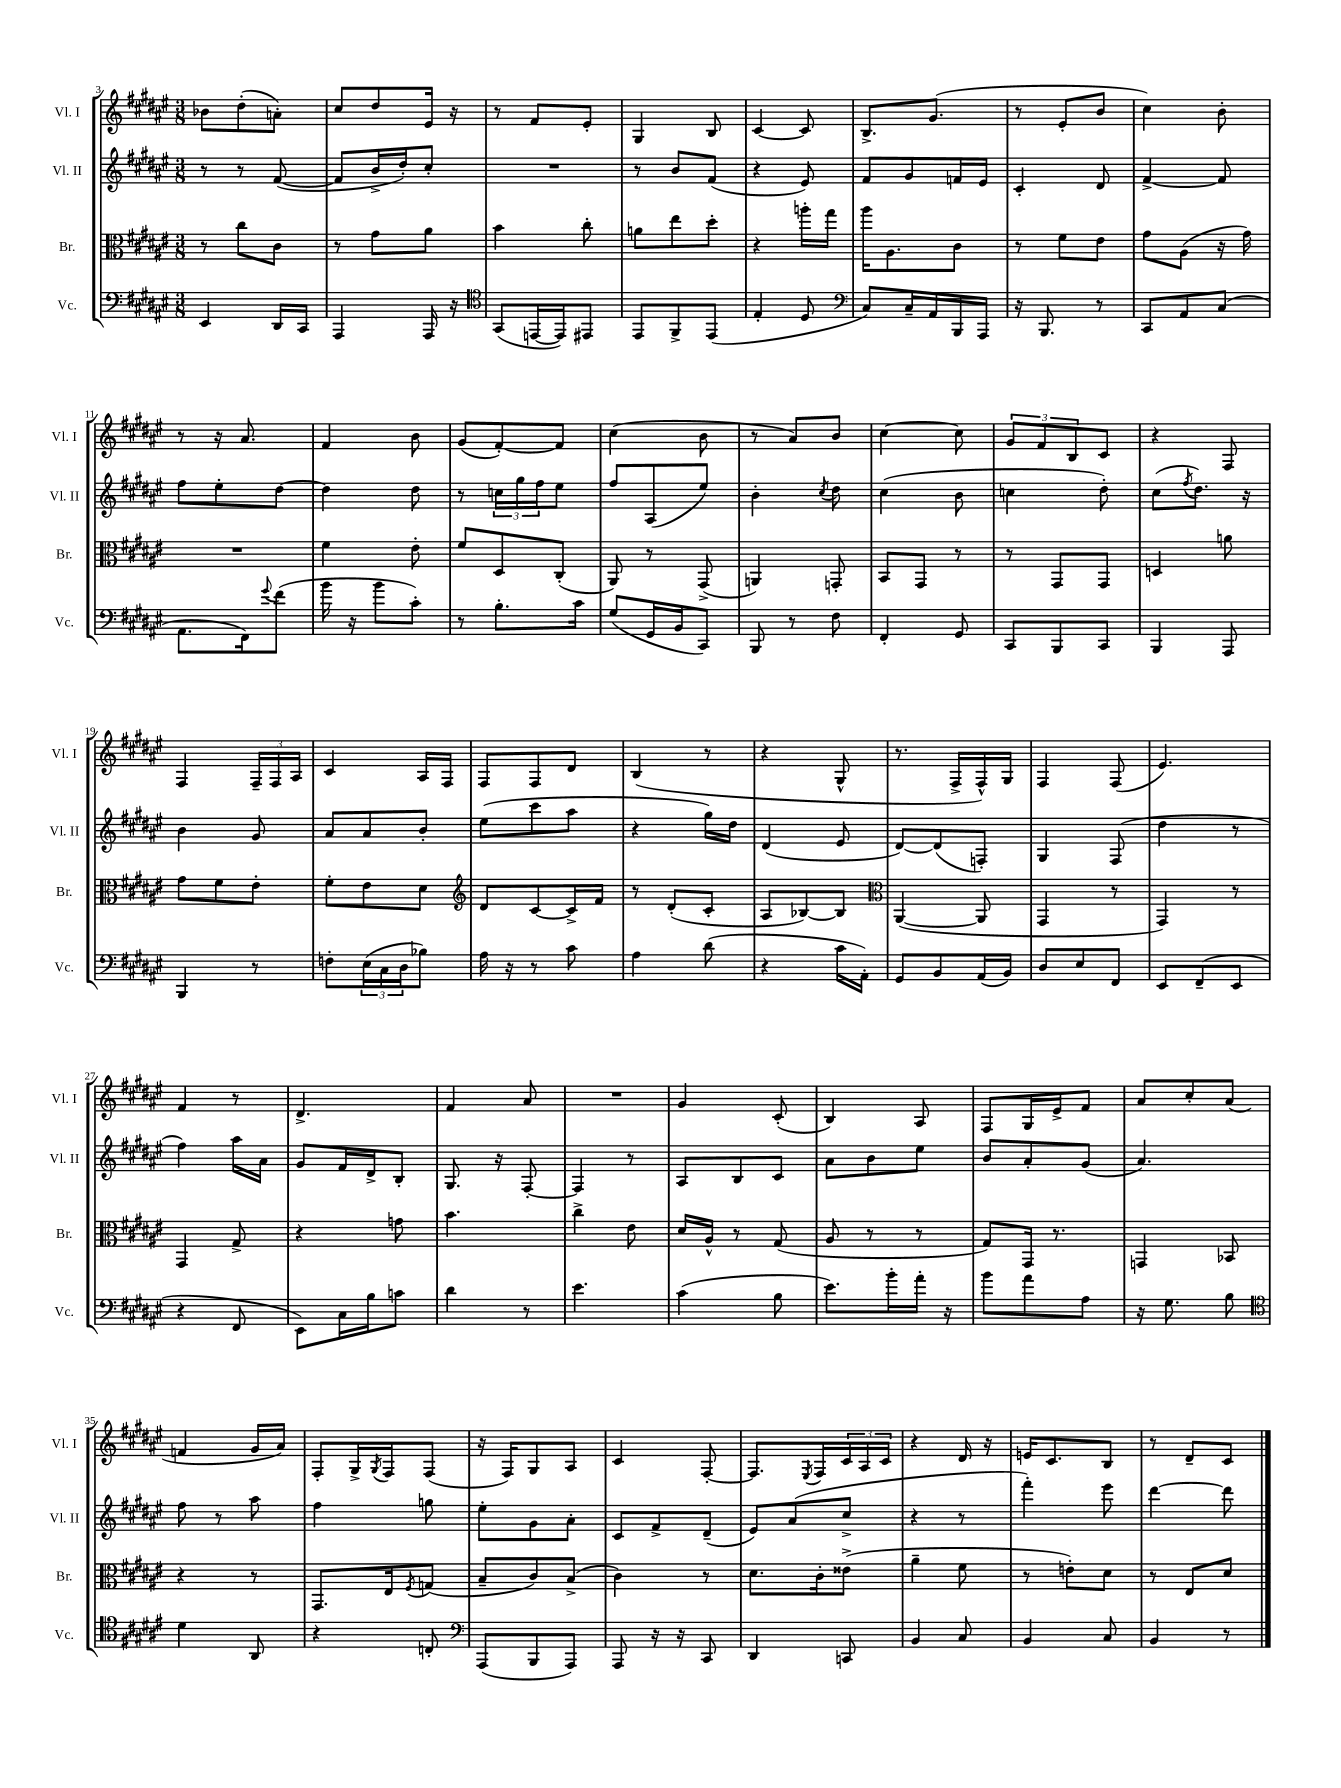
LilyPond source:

<<
\new StaffGroup <<
\new Staff = "s0" \with { instrumentName = "Vl. I" shortInstrumentName = "Vl. I" } {
    \clef treble \key fis \major \numericTimeSignature \time 3/8
    bes'8 dis''8-.( a'8-.) |
    cis''8 dis''8 eis'16 r16 |
    r8 fis'8 eis'8-. |
    gis4 b8 |
    cis'4~ cis'8 |
    b8.-> gis'8.( |
    r8 eis'8-. b'8 |
    cis''4) b'8-. |
    r8 r16 ais'8. |
    fis'4 b'8 |
    gis'8( fis'8~-.) fis'8 |
    cis''4( b'8 |
    r8 ais'8) b'8 |
    cis''4~ cis''8 |
    \tuplet 3/2 { gis'8 fis'8 b8 } cis'8 |
    r4 fis8 |
    fis4 \tuplet 3/2 { fis16-- fis16 ais16 } |
    cis'4 ais16 fis16 |
    fis8 fis8 dis'8 |
    b4( r8 |
    r4 gis8-^ |
    r8. fis16-> fis16-^) gis16 |
    fis4 fis8( |
    eis'4.) |
    fis'4 r8 |
    dis'4.-> |
    fis'4 ais'8 |
    R4. |
    gis'4 cis'8-.( |
    b4) ais8 |
    fis8 gis16 eis'16-> fis'8 |
    ais'8 cis''8-. ais'8( |
    f'4 gis'16 ais'16) |
    fis8-. gis16-> \acciaccatura { gis8 } fis16 fis8( |
    r16 fis16) gis8 ais8 |
    cis'4 fis8~-. |
    fis8. \acciaccatura { eis8 } fis16 \tuplet 3/2 { cis'16 ais16 cis'16 } |
    r4 dis'16 r16 |
    e'16 cis'8. b8 |
    r8 dis'8-- cis'8 \bar "|." |
}
\new Staff = "s1" \with { instrumentName = "Vl. II" shortInstrumentName = "Vl. II" } {
    \clef treble \key fis \major \numericTimeSignature \time 3/8
    r8 r8 fis'8~( |
    fis'8 b'16-> dis''16-.) cis''8-. |
    R4. |
    r8 b'8 fis'8( |
    r4 eis'8) |
    fis'8 gis'8 f'16 eis'16 |
    cis'4-. dis'8 |
    fis'4~-> fis'8 |
    fis''8 eis''8-. dis''8~ |
    dis''4 dis''8 |
    r8 \tuplet 3/2 { c''16 gis''16 fis''16 } eis''8 |
    fis''8 ais8( eis''8) |
    b'4-. \acciaccatura { cis''8 } dis''8 |
    cis''4( b'8 |
    c''4 dis''8-.) |
    cis''8( \acciaccatura { fis''8 } dis''8.) r16 |
    b'4 gis'8 |
    ais'8 ais'8 b'8-. |
    eis''8( cis'''8 ais''8 |
    r4 gis''16) dis''16 |
    dis'4( eis'8 |
    dis'8~) dis'8( f8-.) |
    gis4 fis8( |
    dis''4 r8 |
    fis''4) ais''16 ais'16 |
    gis'8 fis'16 dis'16-> b8-. |
    gis8. r16 fis8~-. |
    fis4 r8 |
    ais8 b8 cis'8 |
    ais'8 b'8 eis''8 |
    b'8 ais'8-. gis'8( |
    ais'4.) |
    fis''8 r8 ais''8 |
    fis''4 g''8 |
    eis''8-. gis'8 ais'8-. |
    cis'8 fis'8-> dis'8--( |
    eis'8) ais'8( cis''8-> |
    r4 r8 |
    fis'''4-.) eis'''8 |
    dis'''4~ dis'''8 \bar "|." |
}
\new Staff = "s2" \with { instrumentName = "Br." shortInstrumentName = "Br." } {
    \clef alto \key fis \major \numericTimeSignature \time 3/8
    r8 cis''8 cis'8 |
    r8 gis'8 ais'8 |
    b'4 cis''8-. |
    a'8 eis''8 dis''8-. |
    r4 a''16-. gis''16 |
    ais''16 ais8. cis'8 |
    r8 fis'8 eis'8 |
    gis'8 ais8( r16 gis'16) |
    R4. |
    fis'4 eis'8-. |
    fis'8 dis8 cis8-.( |
    ais,8) r8 gis,8->( |
    a,4) g,8-. |
    b,8 gis,8 r8 |
    r8 gis,8 gis,8 |
    d4 a'8 |
    gis'8 fis'8 eis'8-. |
    fis'8-. eis'8 dis'8 |
    \clef treble dis'8 cis'8~ cis'16-> fis'16 |
    r8 dis'8-.( cis'8-. |
    ais8 bes8~) bes8 |
    \clef alto ais,4~( ais,8 |
    gis,4 r8 |
    gis,4) r8 |
    gis,4 gis8-> |
    r4 g'8 |
    b'4. |
    cis''4-> eis'8 |
    dis'16 ais16-^ r8 gis8( |
    ais8 r8 r8 |
    gis8) gis,16 r8. |
    g,4 bes,8 |
    r4 r8 |
    gis,8. eis16 \acciaccatura { fis8 } g8( |
    b8-- cis'8) b8->( |
    cis'4) r8 |
    dis'8. cis'16-. eisis'8->( |
    ais'4-- fis'8 |
    r8 e'8-.) dis'8 |
    r8 eis8 dis'8 \bar "|." |
}
\new Staff = "s3" \with { instrumentName = "Vc." shortInstrumentName = "Vc." } {
    \clef bass \key fis \major \numericTimeSignature \time 3/8
    eis,4 dis,16 cis,16 |
    ais,,4 ais,,16 r16 |
    \clef tenor gis,8( e,16~ e,16) eis,8 |
    eis,8 fis,8-> eis,8( |
    eis4-. dis8 |
    \clef bass cis8) cis16-- ais,16 b,,16 ais,,16 |
    r16 b,,8. r8 |
    cis,8 ais,8 cis8( |
    ais,8. fis,16) \appoggiatura { gis'8 } fis'8( |
    b'16 r16 b'8 cis'8-.) |
    r8 b8.-. cis'16 |
    gis8( gis,16 b,16 cis,8) |
    b,,8 r8 fis8 |
    fis,4-. gis,8 |
    cis,8 b,,8 cis,8 |
    b,,4 ais,,8 |
    b,,4 r8 |
    f8-. \tuplet 3/2 { eis16( cis16 dis16 } bes8) |
    ais16 r16 r8 cis'8 |
    ais4 dis'8( |
    r4 cis'16 ais,16-.) |
    gis,8 b,8 ais,16( b,16) |
    dis8 eis8 fis,8 |
    eis,8 fis,8--( eis,8 |
    r4 fis,8 |
    eis,8) cis16 b16 c'8 |
    dis'4 r8 |
    eis'4. |
    cis'4( b8 |
    eis'8.) b'16-. ais'16-. r16 |
    b'8 ais'8 ais8 |
    r16 gis8. b8 |
    \clef tenor dis'4 ais,8 |
    r4 c8-. |
    \clef bass ais,,8( b,,8 ais,,8) |
    ais,,8 r16 r16 cis,8 |
    dis,4 c,8 |
    b,4 cis8 |
    b,4 cis8 |
    b,4 r8 \bar "|." |
}
>>
>>
\layout { \context { \Score currentBarNumber = #3 } }
